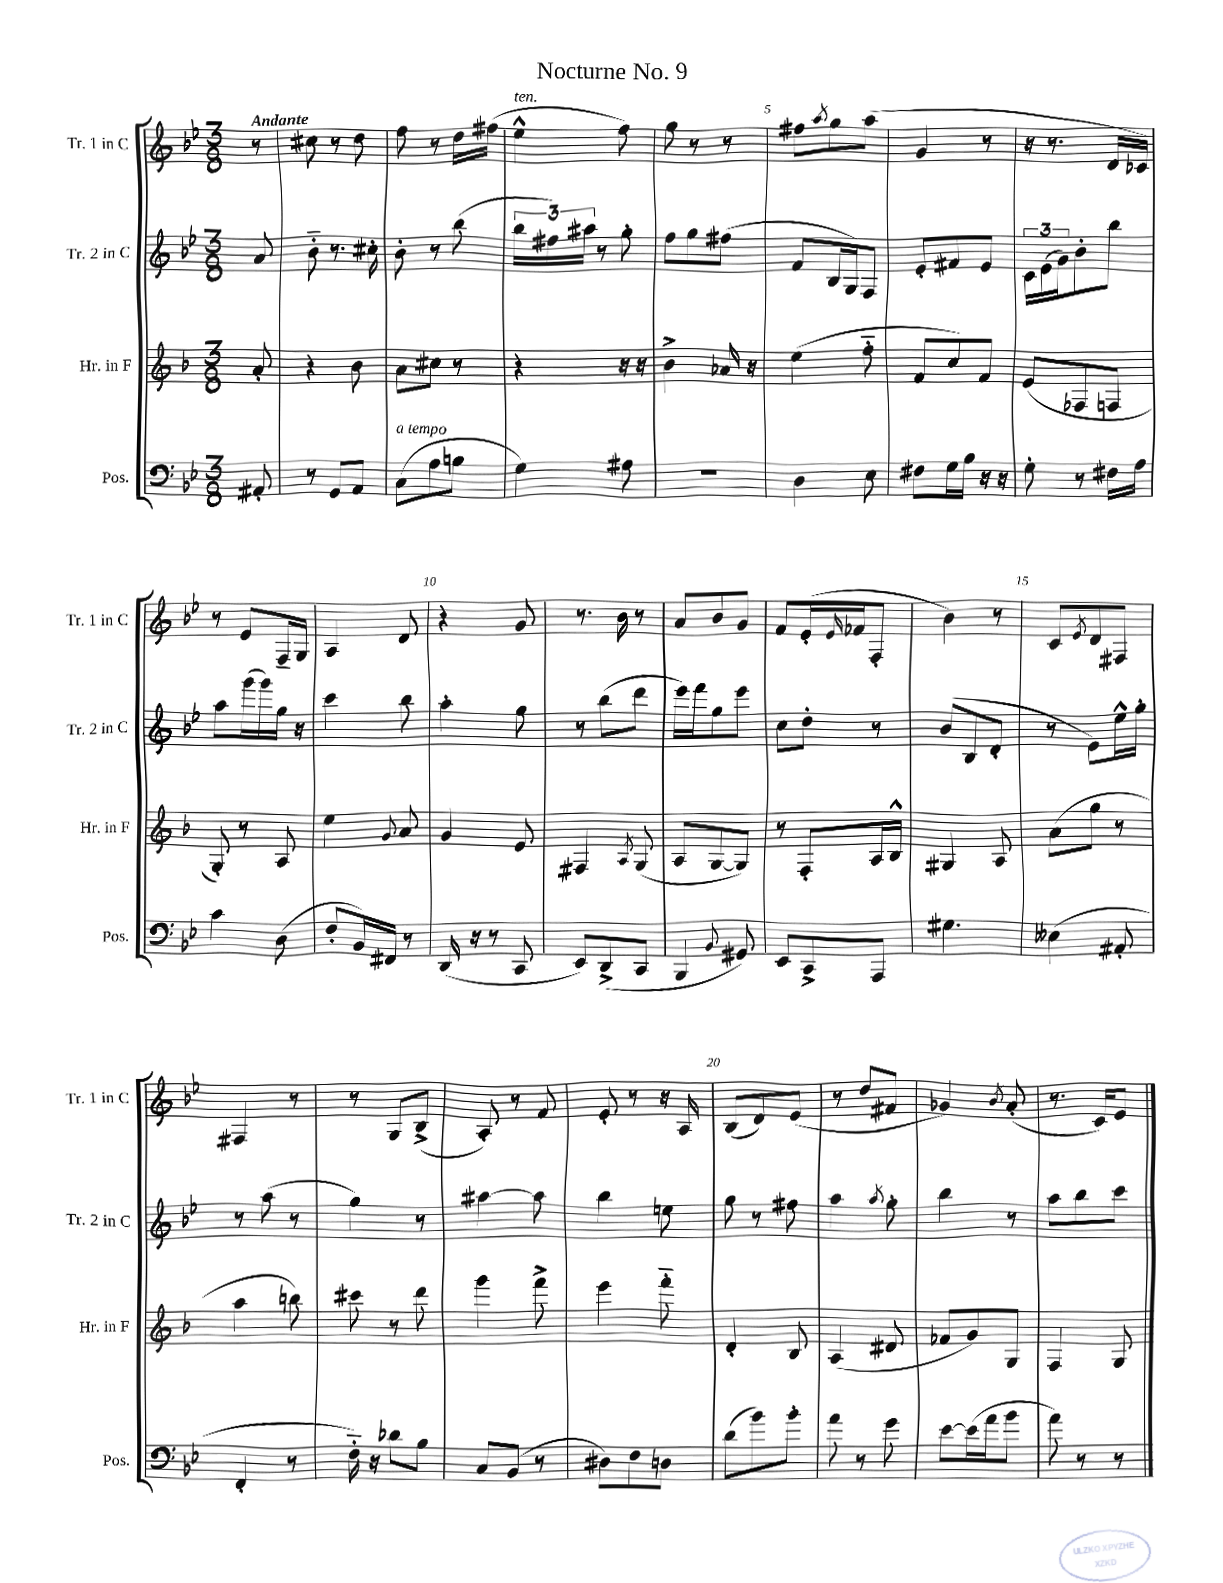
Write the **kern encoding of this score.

**kern	**kern	**kern	**kern
*staff4	*staff3	*staff2	*staff1
*clefF4	*clefG2	*clefG2	*clefG2
*k[b-e-]	*k[b-]	*k[b-e-]	*k[b-e-]
*M3/8	*M3/8	*M3/8	*M3/8
8AA#'	8a'	8a	8r
=	=	=	=
8r	4r	8b-'~	8cc#
8GG	.	8.r	8r
8AA	8b-	.	8dd
.	.	16cc#'	.
=	=	=	=
(8C	8a	8b-'	8ff
8A	8cc#	8r	8r
8B	8r	(8bb-	16dd
.	.	.	(16ff#
=	=	=	=
4G)	4r	24bb-	4ee-^^
.	.	24ff#)	.
.	.	24aa#	.
.	.	8r	.
8A#	16r	8gg'	8ff)
.	16r	.	.
=	=	=	=
4.r	4b-^	8ff	8gg
.	.	8gg	8r
.	16a-	(8ff#	8r
.	16r	.	.
=	=	=	=
4D	(4ee	8f	8ff#
.	.	.	8qaa
.	.	16B-	8gg
.	.	16G)	.
8E-	8ff'~	8F	(8aa
=	=	=	=
8F#	8f	8e-'	4g
16G	8cc)	8f#	.
16B-	.	.	.
16r	8f	8e-	8r
16r	.	.	.
=	=	=	=
8G'	(8e	24c	16r
.	.	(24e-	.
.	.	.	8.r
.	.	24g)	.
8r	8F-	8b-'	.
16F#	8F	8bb-	16d
16A	.	.	16c-)
=	=	=	=
4c	8G')	8aa	8r
.	8r	(16ggg	8e-
.	.	16ggg)	.
(8D	8A	16gg	16F~
.	.	16r	16G
=	=	=	=
8F'	4ee	4ccc	4A
16BB-)	.	.	.
16FF#	.	.	.
.	8qqg	.	.
8r	8a	8bb-	8d
=	=	=	=
(16DD	4g	4aa'	4r
16r	.	.	.
8r	.	.	.
8CC	8e	8gg	8g
=	=	=	=
8EE-)	4F#	8r	8.r
(8DD^	.	(8bb-	.
.	.	.	16b-
.	8qA	.	.
8CC	(8G	8ddd	8r
=	=	=	=
4BBB-	8A	16eee-)	8a
.	.	16fff	.
.	[8G	8gg	8b-
8qqBB-	.	.	.
8GG#)	8G])	8eee-	8g
=	=	=	=
8EE-	8r	8cc	8f
8CC^	8F'	8dd'	(16e-'
.	.	.	16qqe-
.	.	.	16f-
8AAA	16A	8r	8F'
.	16B-^^	.	.
=	=	=	=
4.G#	4G#	(8b-	4b-)
.	.	8B-	.
.	8A	8d'	8r
=	=	=	=
(4E--	(8a	8r	8c
.	.	.	8qe-
.	8gg	8e-)	8d
8AA#'	8r	16ee-^^	8F#
.	.	16gg'	.
=	=	=	=
4FF'	4aa	8r	4F#
.	.	(8aa	.
8r	8bb)	8r	8r
=	=	=	=
16F'~)	8ccc#	4gg)	8r
16r	.	.	.
8d-	8r	.	8G
8B-	8ddd	8r	(8B-^
=	=	=	=
8C	4ggg	[4aa#	8A')
(8BB-	.	.	8r
8r	8fff^	8aa#]	8f
=	=	=	=
8D#)	4eee	4bb-	8e-'
8F	.	.	8r
8D	8fff'~	8ee	16r
.	.	.	16A
=	=	=	=
(8d	4d'	8gg	(8B-
8b-)	.	8r	8d)
8b-'	8B-	8ff#	(8e-
=	=	=	=
8a	(4A	4aa	8r
8r	.	.	8dd
.	.	8qaa	.
8g	8d#	8gg'	8f#
=	=	=	=
[8e-	8f-	4bb-	4g-)
(16e-]	8g)	.	.
16a	.	.	.
.	.	.	8qb-
8b-	8G	8r	(8a'
=	=	=	=
8a)	4F	8aa	8.r
8r	.	8bb-	.
.	.	.	16c)
8r	8G	8ccc	8e-
==	==	==	==
*-	*-	*-	*-
